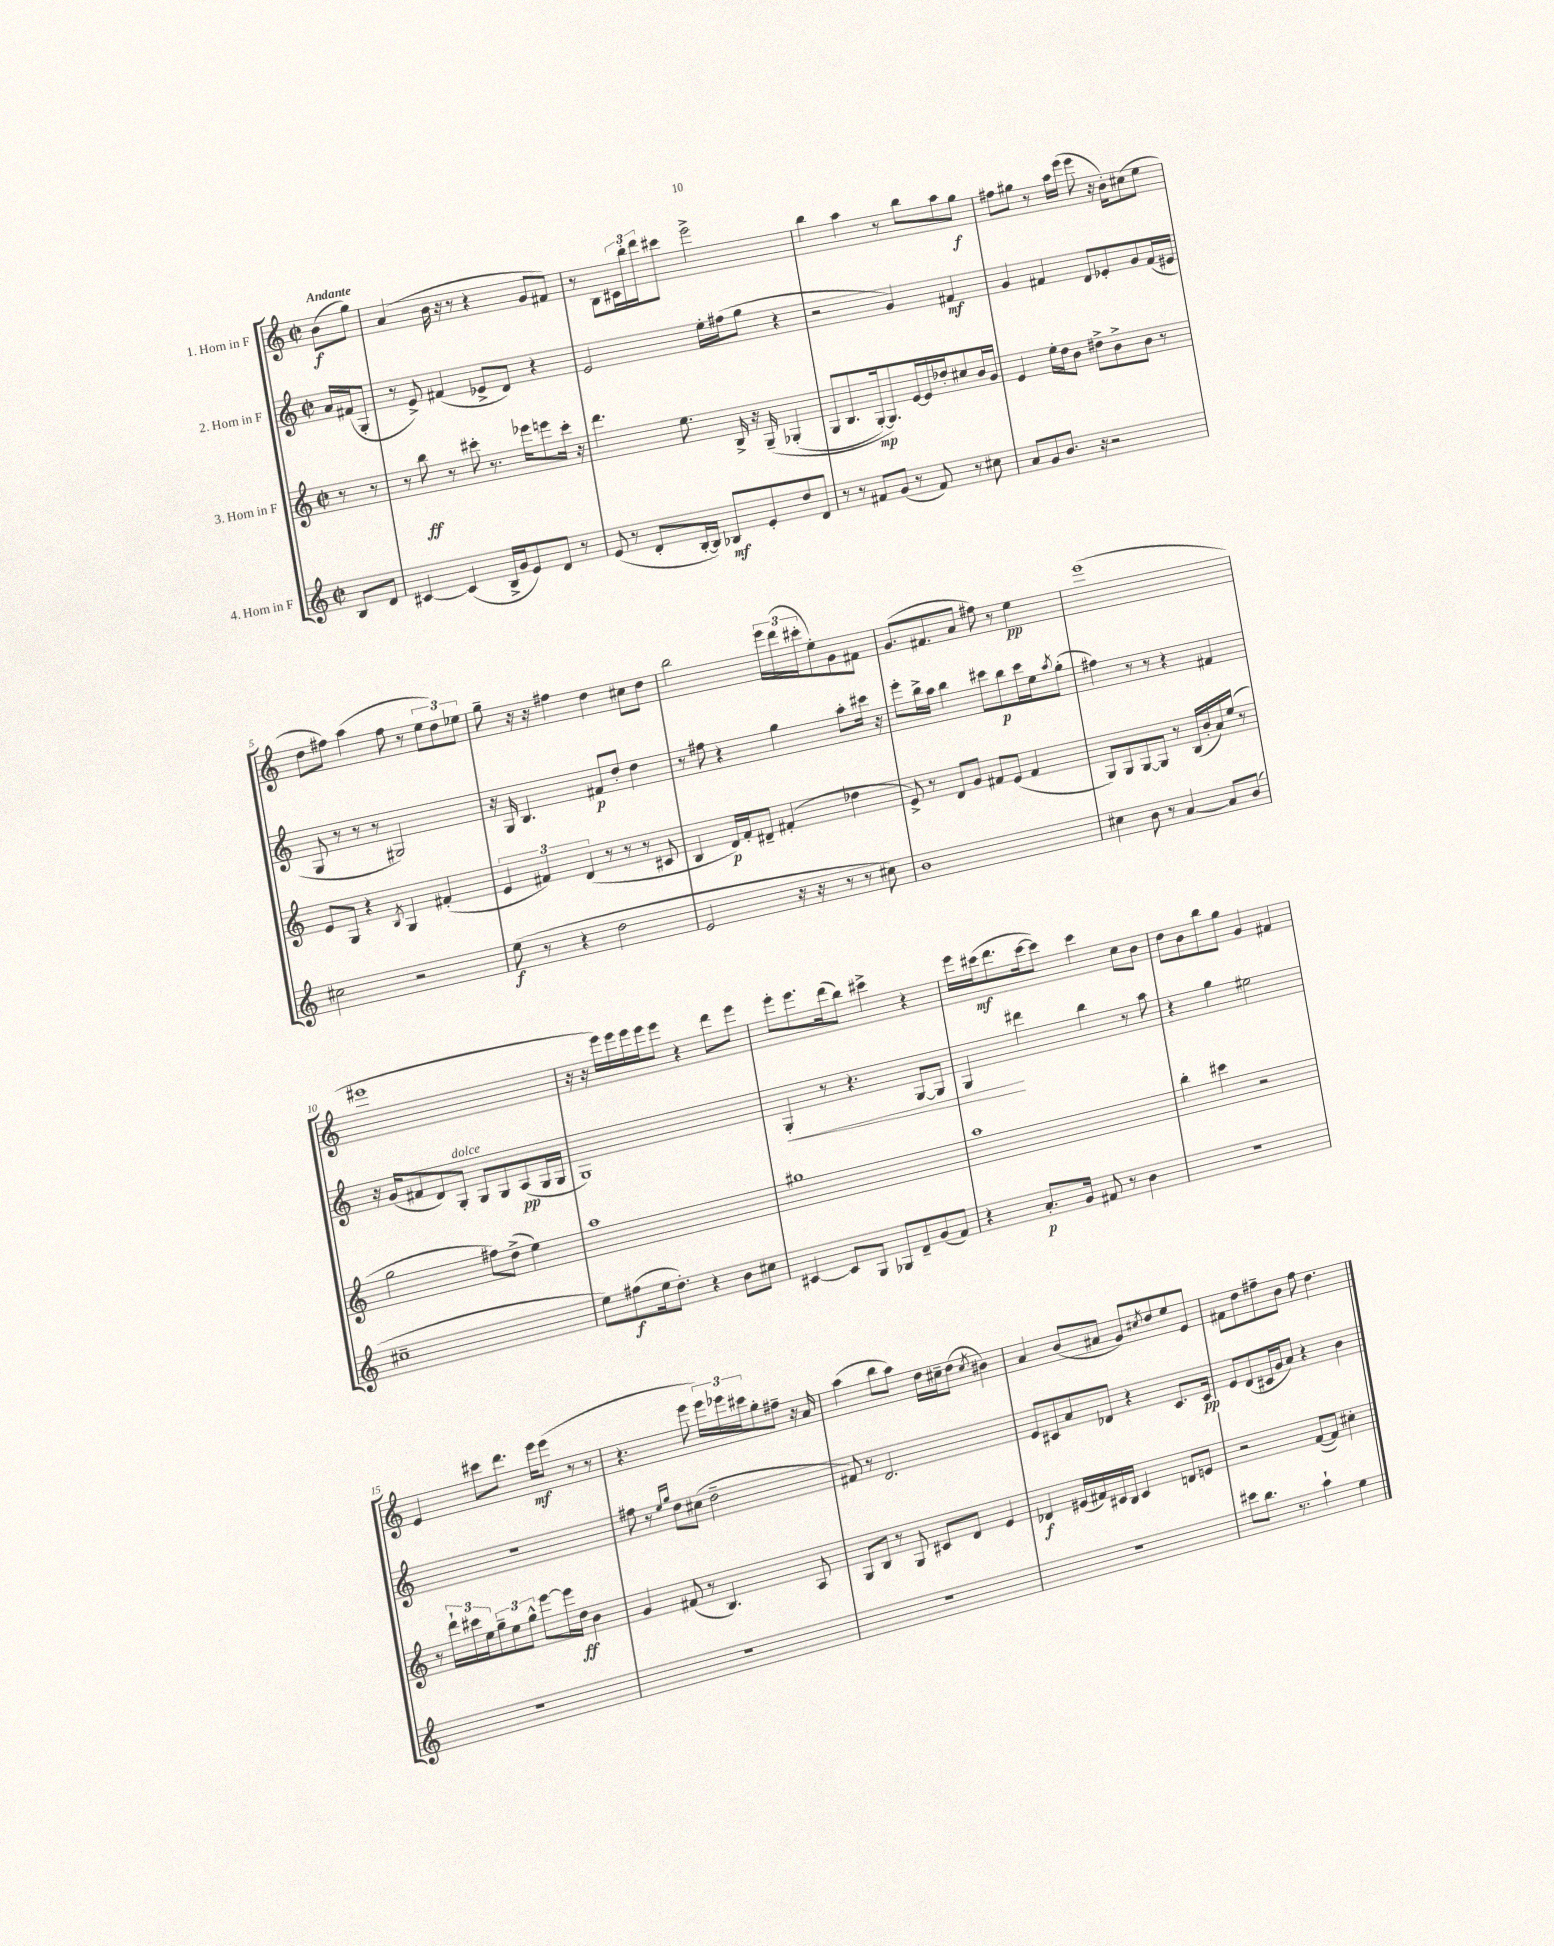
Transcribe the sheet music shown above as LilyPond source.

<<
\new StaffGroup <<
\new Staff = "s0" \with { instrumentName = "1. Horn in F" } {
    \clef treble \key c \major \defaultTimeSignature \time 2/2 \partial 4 \tempo "Andante"
    b'8\f( g''8) |
    a'4( b'16 r16 r8 r4 g'8 fis'8) |
    r8 b8 \tuplet 3/2 { cis'16 b''16-. d'''16 } cis'''8 e'''2-> |
    b''4 a''4 r8 b''8 a''8 g''8\f |
    fis''8 gis''8 r8 a''16 e'''16( e'''8 r16 b'16-.) cis''8( e''8 |
    d''8 fis''8) a''4( fis''8 r8 \tuplet 3/2 { e''8 d''8) ees''8 } |
    g''8-- r16 r16 fis''4 d''4 cis''8 d''8 |
    b''2 \tuplet 3/2 { e'''16 d'''16( cis'''16-. } e''8-.) g'8 fis'8 |
    g'8.( fis'8. a'8 fis''8) r8 e''4\pp |
    e'''1( |
    eis'''1 |
    r16 r16 e'''16) e'''16 e'''16 e'''16 e'''8 r4 d'''8 e'''8 |
    e'''8-. e'''8. d'''16( b''8) cis'''4-> r4 |
    e'''16 cis'''16\mf( d'''8. cis'''16~ cis'''8) cis'''4 c''8 b'8 |
    d''8 b'8 b''8 g''8 g'4 fis'4 |
    e'4 cis'''8 d'''8. e'''16\mf e'''8( r8 r8 |
    r4. e'''8 \tuplet 3/2 { e'''16) ees'''16 cis'''16 } g''8-. fis''8-- r16 a'16 |
    a''4( b''8 a''8) d''16 cis''16-- d''8( \acciaccatura { cis''8 } bis'4) |
    a'4 b'8( ais'8 g'8) \acciaccatura { cis''8 } d''8 e''8 e'8 |
    fis'8 d''8 fis''8-- b'8 fis''8 d''4. \bar "|." |
}
\new Staff = "s1" \with { instrumentName = "2. Horn in F" } {
    \clef treble \key c \major \defaultTimeSignature \time 2/2 \partial 4
    a'16 fis'16( g8-. |
    r8 e'8->) fis'4( ees'8-> d'8) r4 |
    e'2 e''16-. fis''16( g''8 r4 |
    r2 g'4) fis'4\mf |
    g'4 fis'4 d'8 ees'8-. g'8 fis'16( eis'16 |
    g8 r8 r8 r8 gis2) |
    r16 g16 b4. fis'8\p d''8-. d''4 |
    r8 fis''8 r4 g''4 a''8-. cis'''16 r16 |
    e'''8-. b''16-> a''16 b''4 cis'''8 b''8\p cis'''16 e''16 \acciaccatura { a''8 } g''8-.( |
    fis''4) r8 r8 r4 fis'4 |
    r16 g'16( fis'8 d'8) g8-.^\markup { \italic "dolce" } g8 g8 a8\pp( g16 g16 |
    g1) |
    g4-.\< r8 r4. g8~ g8 |
    g4\! dis'''4 b''4 r8 a''8 |
    r4 g''4 eis''2 |
    r1 |
    fis''8 r8 \grace { e''16 g''16 } d''8 cis''8( d''2-- |
    fis'8) r8 d'2. |
    e'8 cis'8 a'8 des'8 r4 cis'8. cis'16\pp |
    e'8 d'8( cis'16 g'16 a'8) r4 b'4 \bar "|." |
}
\new Staff = "s2" \with { instrumentName = "3. Horn in F" } {
    \clef treble \key c \major \defaultTimeSignature \time 2/2 \partial 4
    r8 r8 |
    r8 b''8\ff r8 cis'''8-. r8. ees'''16 e'''8 cis'''16-. r16 |
    d'''4. e''8. b16-> r16 g16--\( ges4-.( |
    g8 b8. g16~-.\mp) g8.\) e'16~ e'16 des''16-. cis''8 b'16 g'16 |
    e'4 e''16-. d''16 b'8 dis''8-> b'8-> b'8 r8 |
    e'8 g8 r4 \acciaccatura { b8 } g4 fis'4-.( |
    \tuplet 3/2 { e'4 fis'4) d'4( } r8 r8 r8 cis'8 |
    b4 d'16\p) f'16-. dis'8-- fis'4-.( des''4 |
    e'8->) r8 d'8 g'8 fis'8 e'8( fis'4 |
    g8) g8 g8~ g8 r8 b16( b'16-. a'16) e''16( r8 |
    g''2 fis''8) d''8->( e''4) |
    a''1 |
    gis''1 |
    a''1 |
    b''4-. cis'''4 r2 |
    r8 \tuplet 3/2 { d'''16-! cis'''16 e''16 } \tuplet 3/2 { g''8-- e''8 g''8-^ } e'''8~ e'''16 d''16\ff b'4 |
    g'4 fis'8( r8 b4.) a8 |
    g8 b8 r8 g8 cis'8 d'8 e'4 |
    des'4\f eis'16( fis'16) cis'16 b16 cis'4 d'8 e'8 |
    r2 f'8~( f'8) cis''4-. \bar "|." |
}
\new Staff = "s3" \with { instrumentName = "4. Horn in F" } {
    \clef treble \key c \major \defaultTimeSignature \time 2/2 \partial 4
    b8 d'8 |
    cis'4~ cis'4( b16-> g'16 e'8) d'8 r8 |
    e'8( r8 d'8-. b16~-. b16) bes8\mf e'8-. d''8 d'8 |
    r8 r8 fis'8 g'8( r8 fis'8) r8 cis''8 |
    a'8 g'8 b'8. r16 r2 |
    cis''2 r2 |
    e''8\f( r8 r4 d''2 |
    e'2 r16 r16 r8 r8 cis''8) |
    b'1 |
    cis''4 b'8 r8 a'4~ a'8 b'8( |
    cis''1-- |
    e''8) fis''8\f( e''16 d''8.-.) r4 b'8 cis''8 |
    cis'4~ cis'8 g8 ges8 d'8-- g'8( f'8) |
    r4 a'8.-.\p g'16 fis'8 r8 b'4 |
    R1 |
    R1 |
    R1 |
    R1 |
    R1 |
    cis'''8 b''8. r8. a''4-! e''4 \bar "|." |
}
>>
>>
